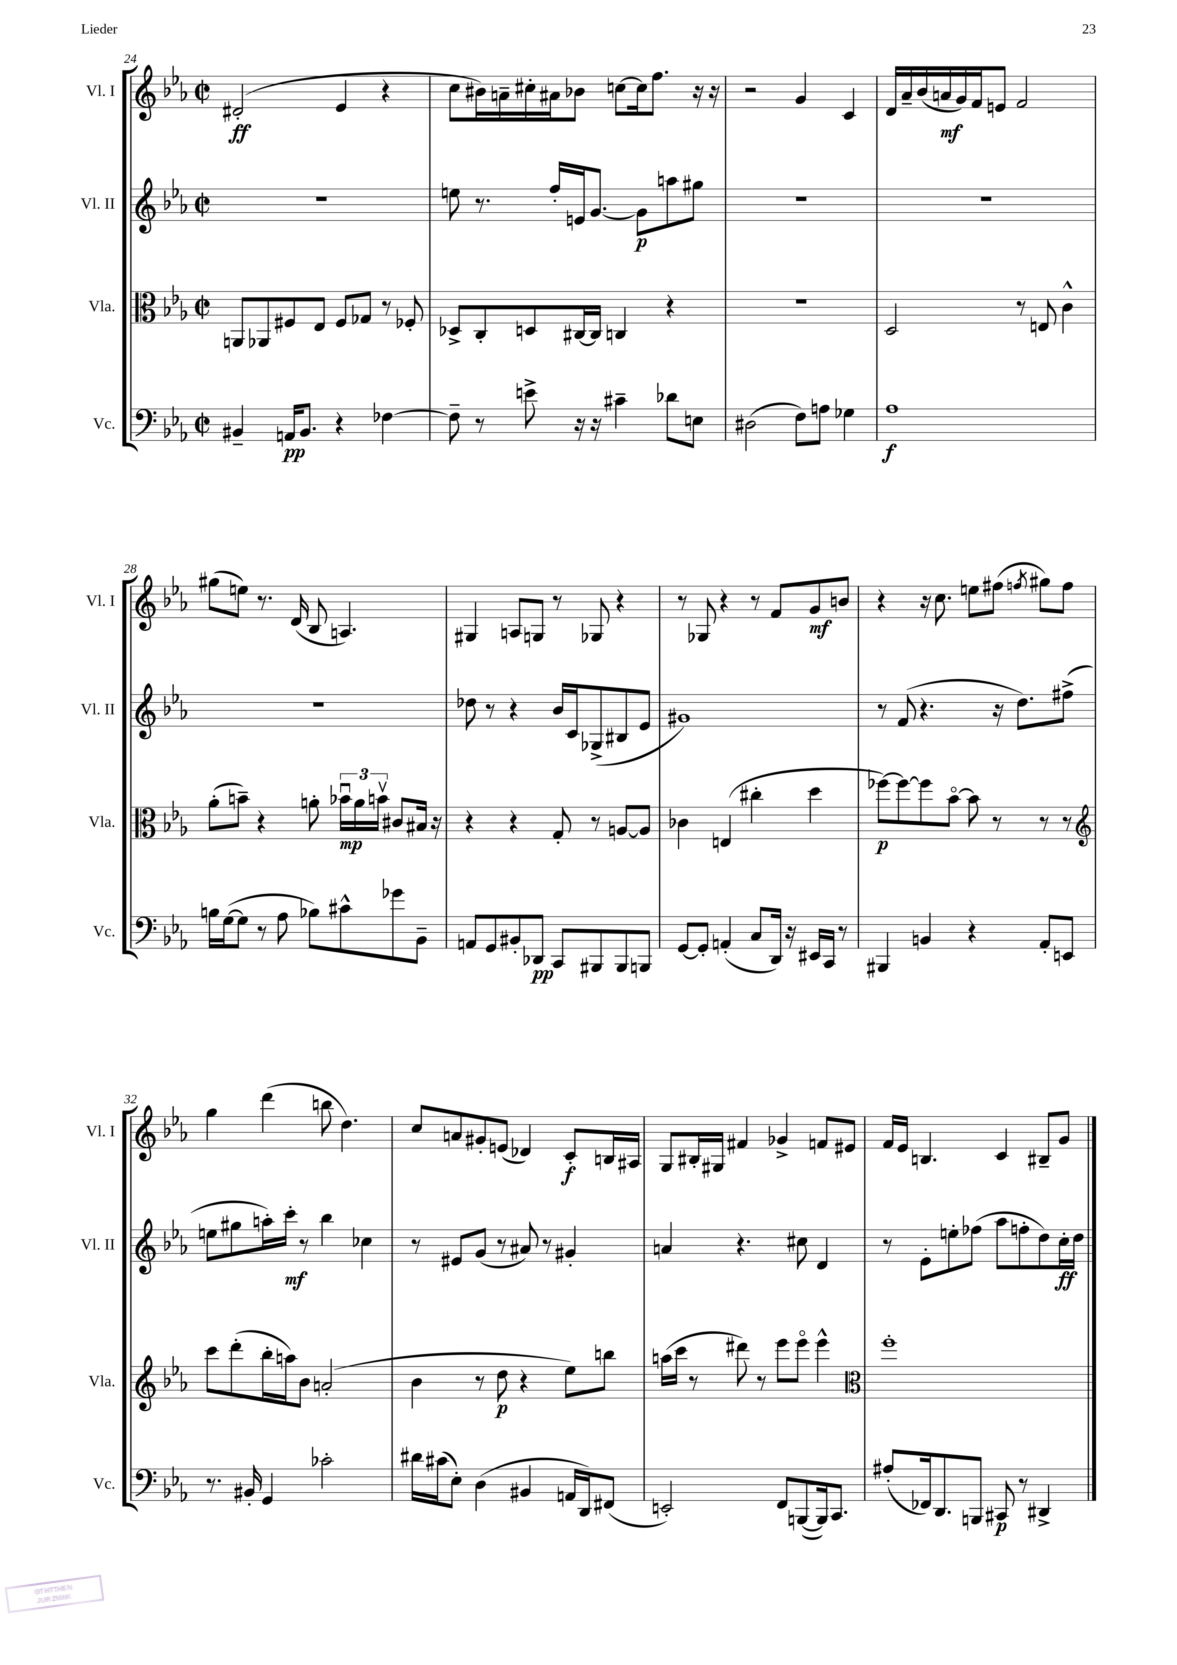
<<
\new StaffGroup <<
\new Staff = "s0" \with { instrumentName = "Vl. I" shortInstrumentName = "Vl. I" } {
    \clef treble \key ees \major \defaultTimeSignature \time 2/2
    \autoBeamOff dis'2-.\ff( ees'4 r4 |
    c''8[ bis'16) a'16-- cis''16-. ais'16 bes'8] c''8[~ c''16 f''8.] r16 r16 |
    r2 g'4 c'4 |
    d'16[ aes'16-- bes'16( a'16\mf g'16) f'16 e'8] f'2 |
    gis''8[( e''8]) r8. d'16( bes8 a4.) |
    gis4 a8[ g8] r8 ges8 r4 |
    r8 ges8 r4 r8 f'8[ g'8\mf b'8] |
    r4 r16 c''8. e''8[ fis''8]( \acciaccatura { f''8 } gis''8[) f''8] |
    g''4 d'''4( b''8 d''4.) |
    c''8[ a'8 gis'8-. e'8]( des'4) c'8[-.\f b16 ais16] |
    g8[ bis16-. gis16] fis'4 ges'4-> f'8[ eis'8] |
    f'16[ ees'16] b4. c'4 bis8[-- g'8] \bar "|." |
}
\new Staff = "s1" \with { instrumentName = "Vl. II" shortInstrumentName = "Vl. II" } {
    \clef treble \key ees \major \defaultTimeSignature \time 2/2
    \autoBeamOff r1 |
    e''8 r8. f''16[-. e'16 g'8.]~ g'8[\p a''8 gis''8] |
    R1 |
    R1 |
    R1 |
    des''8 r8 r4 bes'16[ c'16 ges8->( bis8 ees'8] |
    gis'1) |
    r8 f'8( r4. r16 d''8.[) fis''8]->( |
    e''8[ gis''8 a''16-.) c'''16]-.\mf r8 bes''4 ces''4 |
    r8 eis'8[ g'8]( r8 ais'8) r8 gis'4-. |
    a'4 r4. cis''8 d'4 |
    r8 ees'8[-. e''8-. fes''8]( aes''8[ f''8-. d''8) c''16-.\ff d''16] \bar "|." |
}
\new Staff = "s2" \with { instrumentName = "Vla." shortInstrumentName = "Vla." } {
    \clef alto \key ees \major \defaultTimeSignature \time 2/2
    \autoBeamOff a,8[ aes,8 fis8 ees8] fis8[ ges8] r8 fes8-. |
    des8[-> c8-. d8 cis16~ cis16] c4 r4 |
    r1 |
    d2 r8 e8 c'4-^ |
    aes'8[-.( b'8]--) r4 a'8-. \tuplet 3/2 { bes'16[\downbow\mp a'16 b'16]\upbow } cis'8[ bis16] r16 |
    r4 r4 g8-. r8 a8[~ a8] |
    ces'4 e4( cis''4-. d''4 |
    fes''8[~\p) fes''8~ fes''8 bes'8]~\flageolet bes'8 r8 r8 r8 |
    \clef treble c'''8[ d'''8-.( bes''16-. a''16) bes'8] a'2-.( |
    bes'4 r8 d''8\p r4 ees''8[) b''8] |
    a''16[( c'''16] r8 dis'''8) r8 ees'''8[ ees'''8]\flageolet ees'''4-^ |
    \clef alto f''1-. \bar "|." |
}
\new Staff = "s3" \with { instrumentName = "Vc." shortInstrumentName = "Vc." } {
    \clef bass \key ees \major \defaultTimeSignature \time 2/2
    \autoBeamOff bis,4-- a,16[\pp bis,8.] r4 fes4~ |
    fes8-- r8 e'8-> r16 r16 cis'4-- des'8[ e8] |
    dis2( f8[) a8] ges4 |
    aes1\f |
    b16[ g16~( g8] r8 aes8 bes8[) cis'8-^ ges'8 bes,8]-- |
    a,8[ g,8 bis,8-. des,8]\pp c,8[ bis,,8 bis,,8 b,,8] |
    g,8[~ g,8]-. a,4-.( c8[ d,16]) r16 eis,16[ c,16] r8 |
    bis,,4 b,4 r4 aes,8[-. e,8] |
    r8. bis,16-. g,4 ces'2-. |
    dis'16[ cis'16( ees8]-.) d4( bis,4 a,16[ d,16) fis,8]( |
    e,2-.) f,8[ b,,8~( b,,16) c,8.] |
    ais8[-.( fes,16) d,8. b,,8] cis,8\p r8 dis,4-> \bar "|." |
}
>>
>>
\layout { \context { \Score currentBarNumber = #24 } }
